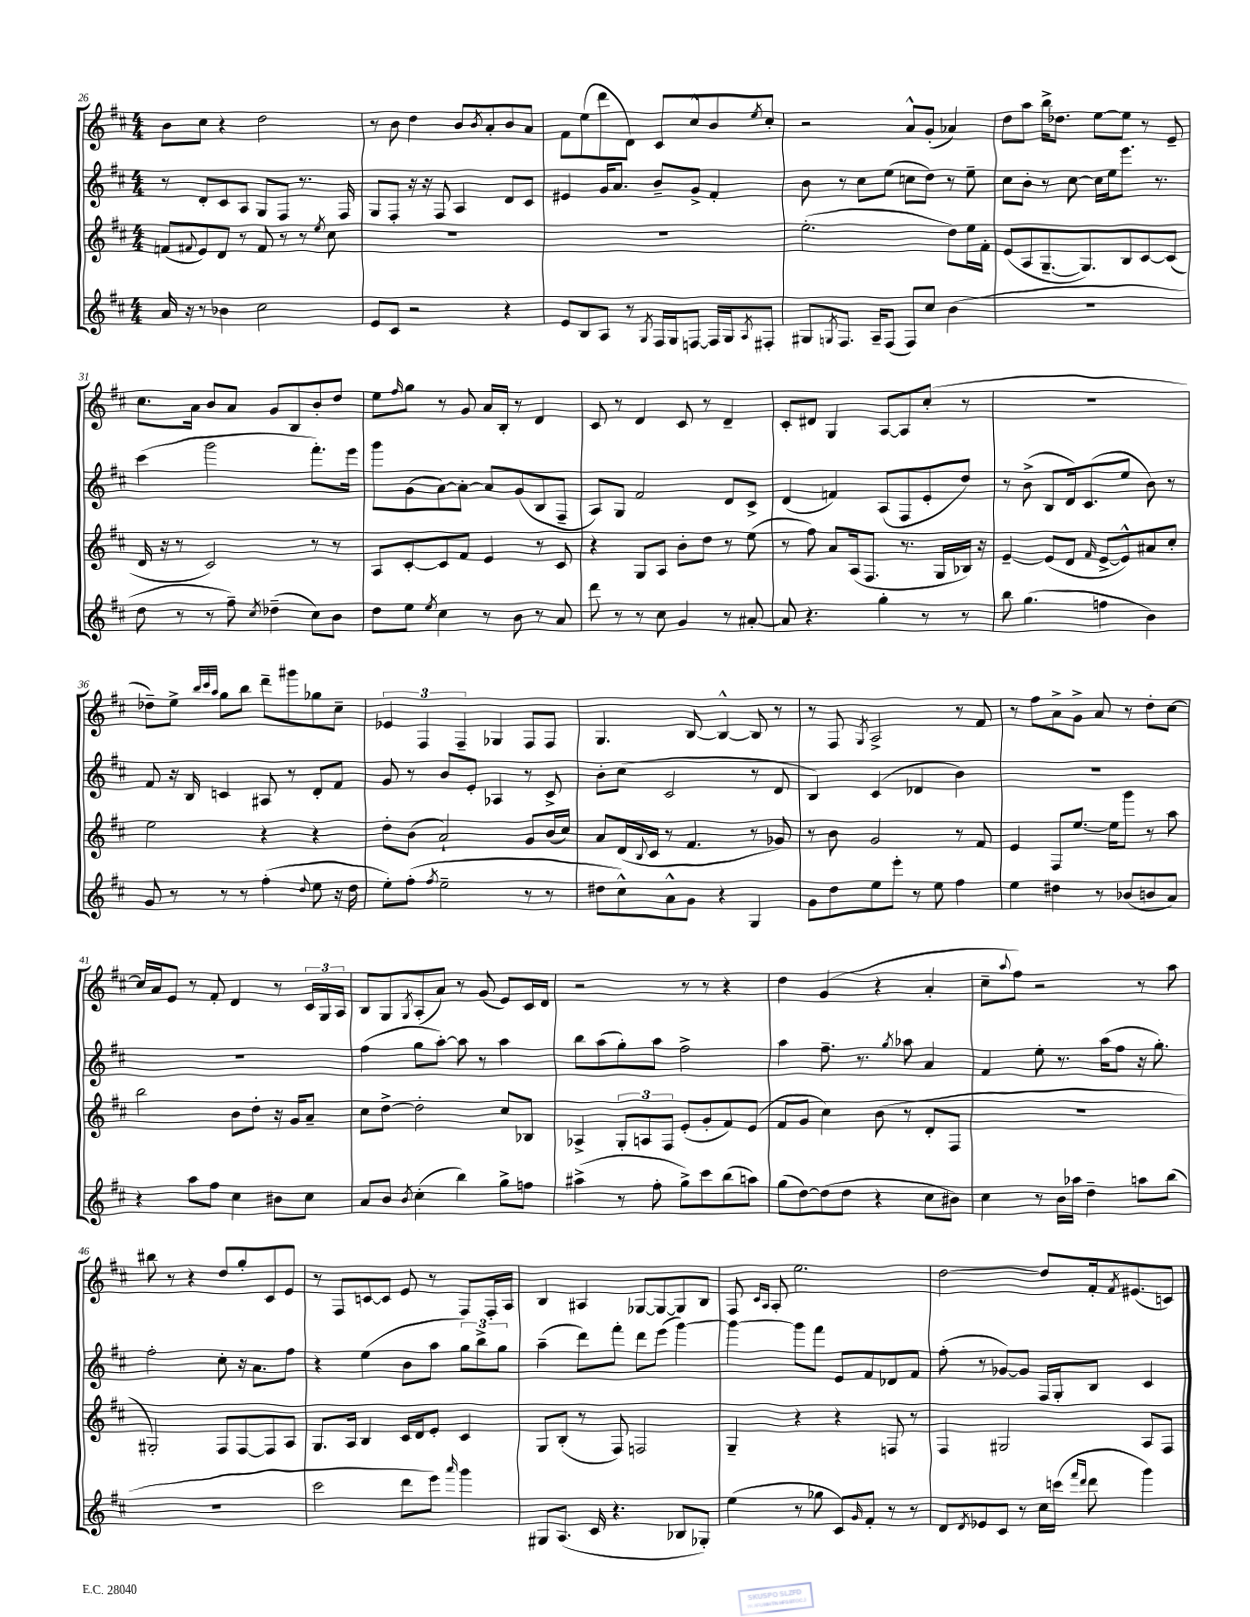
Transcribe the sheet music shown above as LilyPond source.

<<
\new StaffGroup <<
\new Staff = "s0" {
    \clef treble \key d \major \numericTimeSignature \time 4/4
    b'8 cis''8 r4 d''2 |
    r8 b'8 d''4 b'8 \acciaccatura { b'8 } a'8-. b'8 a'8 |
    fis'8 e''8( d'''8 d'8) cis'8 cis''8-^ b'8 \acciaccatura { e''8 } cis''8-. |
    r2 a'8-^ g'8-.( aes'4) |
    d''8 a''8 b''16-> des''8. e''8~ e''8 r8 e'8-- |
    cis''8. a'16 b'8 a'8 g'8 b8 b'8-. d''8 |
    e''8 \grace { fis''16 } g''8 r8 g'8 a'16 b16-. r8 d'4 |
    cis'8 r8 d'4 cis'8 r8 d'4-- |
    cis'8-. dis'8 g4 a8~ a8 cis''8-.( r8 |
    R1 |
    des''8--) e''8-> \grace { b''32 cis'''32 a''32 } g''8 b''8 d'''8-- gis'''8 ges''8 cis''8-- |
    \tuplet 3/2 { ees'4 fis4 fis4-- } ges4 fis8 fis8 |
    g4. b8~ b4~-^ b8 r8 |
    r8 fis8 \acciaccatura { g8 } a2-> r8 fis'8 |
    r8 fis''8 a'8-> g'8-> a'8 r8 d''8-. cis''8~ |
    cis''16 a'16 e'8 r8 fis'8-. d'4 r8 \tuplet 3/2 { cis'16 g16 a16 } |
    b8 g8 \acciaccatura { g8 } a8-.( a'8) r8 g'8( e'8) cis'16 d'16 |
    r2 r8 r8 r4 |
    d''4 g'4( r4 a'4-. |
    cis''8-- \appoggiatura { a''8 } fis''8) r2 r8 a''8 |
    bis''8 r8 r4 d''8 g''8-. cis'8 e'8 |
    r8 fis8 c'8~ c'8 e'8 r8 fis8 fis16-. a16 |
    b4 ais4 ges8~ ges8~ ges8 b8 |
    fis8 \grace { cis'16 a16 } a8-. e''2. |
    d''2~ d''8 fis'16-. \acciaccatura { fis'8 } eis'8.( c'8) \bar "|." |
}
\new Staff = "s1" {
    \clef treble \key d \major \numericTimeSignature \time 4/4
    r8 d'8-. cis'8 a8 g8 fis8 r8. fis16 |
    g8 fis8-. r16 r16 fis8 a4 d'8 cis'8 |
    eis'4 g'16 a'8. b'8-- g'8-> fis'4-. |
    b'8 r8 cis''8 e''8( c''8 d''8) r8 e''8-- |
    cis''8 b'8-. r8 cis''8~ cis''16 e''16 e'''8. r8. |
    cis'''4( g'''2 fis'''8.-.) e'''16 |
    g'''8 g'8( a'8~) a'8~-. a'8 g'8( b8 fis8-- |
    a8) g8 fis'2 d'8 cis'8-> |
    d'4( f'4) a8( fis8 e'8-. d''8) |
    r8 b'8->( b8 d'16) cis'8.( e''8 b'8) r8 |
    fis'8 r16 b16 c'4 ais8 r8 d'8-. fis'8 |
    g'8 r8 b'8 e'8-. aes4 r8 cis'8-> |
    b'8-. cis''8( cis'2 r8 d'8 |
    b4) cis'4( des'4 b'4) |
    R1 |
    R1 |
    fis''4( g''8 a''8~-.) a''8 r8 a''4 |
    b''8 a''8( g''8-.) a''8 fis''2-> |
    a''4 fis''8.-- r8. \acciaccatura { g''8 } aes''8 a'4 |
    fis'4 e''8-. r8. a''16( fis''8 r16 g''8.-.) |
    fis''2-. cis''8-. r16 a'8. fis''8 |
    r4 e''4( b'8 a''8 \tuplet 3/2 { g''8) b''8-> g''8 } |
    a''4--( d'''8) fis'''8-. d'''8 e'''8( g'''4~) |
    g'''4~ g'''8 fis'''8 e'8 fis'8 des'8 fis'8 |
    fis''8-.( r8 ges'8~) ges'8 fis16 g16-. b8 cis'4 \bar "|." |
}
\new Staff = "s2" {
    \clef treble \key d \major \numericTimeSignature \time 4/4
    f'8( \appoggiatura { fis'8 } e'8) d'8 r8 fis'8 r8 r8 \acciaccatura { e''8 } cis''8 |
    R1 |
    R1 |
    e''2.-.( d''8) e''16 fis'16-. |
    e'8( a8 g8.~-- g8.) b8 cis'8~ cis'8( |
    d'16 r16 r8 cis'2) r8 r8 |
    a8 cis'8~-. cis'8 fis'8 e'4 r8 cis'8 |
    r4 g8 a8 b'8-. d''8 r8 e''8( |
    r8 fis''8) a'8 a16( fis8. r8. g16 bes16) r16 |
    e'4~-- e'8( d'8 \grace { fis'16 } e'8~-> e'8-^) ais'8 cis''8-. |
    e''2 r4 r4 |
    d''8-. b'8( a'2-!) g'8 b'16( cis''16) |
    a'8 d'16( \appoggiatura { b8 } cis'16 r8 fis'4. r8 ges'8) |
    r8 b'8 g'2 r8 fis'8 |
    e'4 fis8 e''8.~ e''16 g'''8 r8 a''8 |
    b''2 b'8 d''8-. r16 g'16 a'8-- |
    cis''8 d''8~-> d''2-. cis''8 bes8 |
    aes4-> \tuplet 3/2 { g8-. a8 fis8 } e'8-.( g'8-. fis'8) e'8( |
    fis'8 g'8 cis''4) b'8( r8 d'8-. fis8 |
    R1 |
    gis2-.) fis8 fis8~ fis8 a8 |
    g8. a16 b4 cis'16 d'16 e'8-. cis'4 |
    g8 b8-.( r8 fis8) f2 |
    g4-- r4 r4 f8 r8 |
    fis4 gis2 a8 fis8 \bar "|." |
}
\new Staff = "s3" {
    \clef treble \key d \major \numericTimeSignature \time 4/4
    a'16 r16 r8 bes'4 cis''2 |
    e'8 cis'8 r2 r4 |
    e'8 b8 a8 r8 \acciaccatura { g8 } fis16 g16 f8~ f16 g16 \acciaccatura { a8 } fis8-. |
    gis8 \acciaccatura { g8 } fis8. a16-- fis8( fis8) cis''8 b'4( |
    R1 |
    d''8 r8 r8 fis''8--) \acciaccatura { cis''8 } des''4--( cis''8) b'8 |
    d''8 e''8 \acciaccatura { e''8 } cis''4 r8 b'8 r8 a'8 |
    d'''8 r8 r8 cis''8 g'4 r8 ais'8~-. |
    ais'8 r4. g''4-. r8 r8 |
    b''8 g''4.( f''4 b'4) |
    g'8 r8 r8 r8 fis''4-.( \appoggiatura { d''8 } e''8 r16 d''16 |
    e''8-.) fis''8-.( \acciaccatura { fis''8 } e''2-- r8 r8 |
    dis''8 cis''8-^) a'8-^ g'8 r4 g4 |
    g'8 d''8 e''8 e'''8-. r8 e''8 fis''4 |
    e''4 dis''4 r8 bes'8( b'8 a'8) |
    r4 a''8 fis''8 cis''4 bis'8 cis''8 |
    a'8 b'8 \acciaccatura { b'8 } cis''4-.( b''4) g''8-> f''8 |
    ais''4->( r8 fis''8-. g''8->) cis'''8 b''8( a''8) |
    g''8( d''8~) d''8( d''8 r4 cis''8 bis'8) |
    cis''4 r8 b'16 aes''16 d''4-- a''8 b''8( |
    R1 |
    cis'''2 d'''8 e'''8) \grace { a'''16 } g'''4 |
    gis8 a8.( cis'16 r4. bes8 ges8-.) |
    e''4( r8 ges''8 cis'8) \grace { g'16 } fis'8-. r8 r8 |
    d'8 \acciaccatura { d'8 } ees'8 cis'8 r8 cis''16 c'''16( \grace { fis'''16 d'''16 } d'''8 g'''4) \bar "|." |
}
>>
>>
\layout { \context { \Score currentBarNumber = #26 } }
